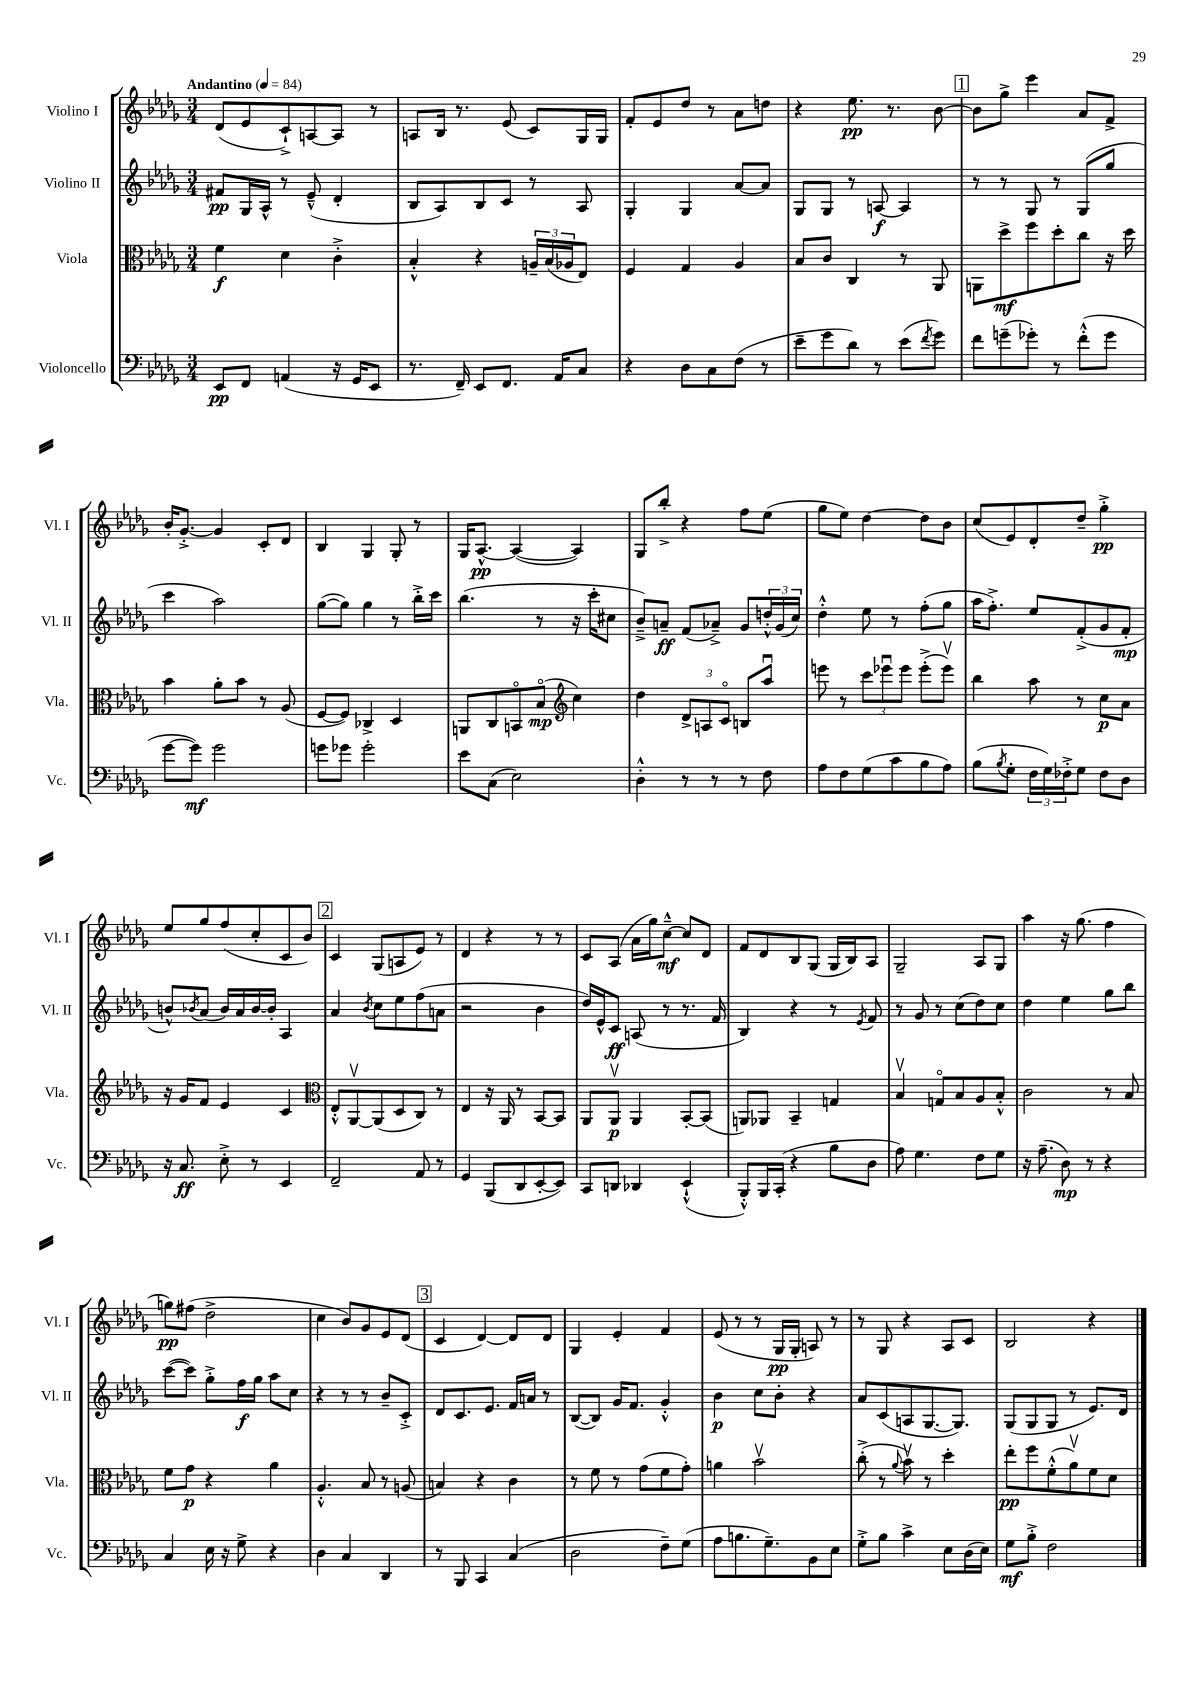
<<
\new StaffGroup <<
\new Staff = "s0" \with { instrumentName = "Violino I" shortInstrumentName = "Vl. I" } {
    \clef treble \key des \major \numericTimeSignature \time 3/4 \tempo "Andantino" 4 = 84
    des'8( ees'8 c'8-!->) a8~ a8 r8 |
    a8 bes16 r8. ees'8( c'8) ges16 ges16 |
    f'8-. ees'8 des''8 r8 aes'8 d''8 |
    r4 ees''8.\pp r8. bes'8~ |
    \mark \markup { \box "1" } bes'8 ges''8-> ees'''4 aes'8 f'8-> |
    bes'16-. ges'8.~-.-> ges'4 c'8-. des'8 |
    bes4 ges4 ges8-. r8 |
    ges16 aes8.~-^\pp aes4~( aes4) |
    ges8 bes''8-.-> r4 f''8 ees''8( |
    ges''8 ees''8) des''4~ des''8 bes'8 |
    c''8( ees'8) des'8-. des''8-- ges''4-.->\pp |
    ees''8 ges''8 f''8( c''8-. c'8 bes'8) |
    \mark \markup { \box "2" } c'4 ges8( a8 ees'8) r8 |
    des'4 r4 r8 r8 |
    c'8 aes8( aes'16 ges''16) c''8~---^\mf c''8 des'8 |
    f'8 des'8 bes8 ges8( ges16 bes16) aes8 |
    ges2-- aes8 ges8 |
    aes''4 r16 ges''8.( f''4 |
    g''8\pp) fis''8( des''2-> |
    c''4 bes'8) ges'8 ees'8 des'8( |
    \mark \markup { \box "3" } c'4 des'4~) des'8 des'8 |
    ges4 ees'4-. f'4 |
    ees'8( r8 r8 ges16\pp ges16-. a8) r8 |
    r8 ges8 r4 aes8 c'8 |
    bes2 r4 \bar "|." |
}
\new Staff = "s1" \with { instrumentName = "Violino II" shortInstrumentName = "Vl. II" } {
    \clef treble \key des \major \numericTimeSignature \time 3/4
    fis'8\pp ges16 aes16-^ r8 ees'8---^( des'4-. |
    bes8 aes8) bes8 c'8 r8 aes8 |
    ges4-. ges4 aes'8~ aes'8 |
    ges8 ges8 r8 a8~\f a4 |
    \mark \markup { \box "1" } r8 r8 ges8 r8 ges8( ges''8 |
    c'''4 aes''2) |
    ges''8~( ges''8) ges''4 r8 bes''16-.-> c'''16 |
    bes''4.( r8 r16 c'''16-. cis''8 |
    bes'8--->) a'8--\ff f'8( aes'8--->) ges'8 \tuplet 3/2 { d''16-.-^ ges'16( c''16) } |
    des''4-.-^ ees''8 r8 f''8-.( ges''8 |
    aes''16 f''8.-.->) ees''8 f'8-.->( ges'8 f'8-.\mp |
    b'8-^) \acciaccatura { bes'8 } aes'8( bes'16) aes'16 bes'16~ bes'16-. aes4 |
    \mark \markup { \box "2" } aes'4 \acciaccatura { bes'8 } c''8 ees''8 f''8( a'8 |
    r2 bes'4 |
    des''16) ees'16-^ c'8\ff a8( r8 r8. f'16 |
    bes4) r4 r8 \acciaccatura { ees'8 } f'8 |
    r8 ges'8 r8 c''8( des''8) c''8 |
    des''4 ees''4 ges''8 bes''8 |
    c'''8~( c'''8) ges''8-.-> f''16\f ges''16 aes''8 c''8 |
    r4 r8 r8 bes'8-- c'8-.-> |
    \mark \markup { \box "3" } des'8 c'8. ees'8. f'16 a'16 r8 |
    bes8~( bes8) ges'16 f'8. ges'4-.-^ |
    bes'4\p c''8 bes'8-. r4 |
    aes'8 c'8( a8 ges8.~ ges8.) |
    ges8( ges8 ges8 r8 ees'8.) des'16 \bar "|." |
}
\new Staff = "s2" \with { instrumentName = "Viola" shortInstrumentName = "Vla." } {
    \clef alto \key des \major \numericTimeSignature \time 3/4
    f'4\f des'4 c'4-.-> |
    bes4-.-^ r4 \tuplet 3/2 { a16-- bes16( aes16 } ees8) |
    f4 ges4 aes4 |
    bes8 c'8 c4 r8 aes,8 |
    \mark \markup { \box "1" } a,8 des''8->\mf f''8 des''8-. c''8 r16 des''16 |
    bes'4 aes'8-. bes'8 r8 aes8( |
    f8~ f8) ces4-> des4 |
    a,8 c8 b,8\flageolet bes8\flageolet\mp( \clef treble c''4) |
    des''4 \tuplet 3/2 { des'8-> a8 c'8\flageolet } b8 aes''8\downbow |
    e'''8 r8 \tuplet 3/2 { c'''8 ees'''8\downbow ees'''8 } ees'''8-.->( ees'''8\upbow) |
    bes''4 aes''8 r8 c''8\p aes'8 |
    r16 ges'16 f'8 ees'4 c'4 |
    \mark \markup { \box "2" } \clef alto ees8-.-^ aes,8~\upbow aes,8( des8 c8) r8 |
    ees4 r16 aes,16 r8 bes,8~ bes,8 |
    aes,8 aes,8\upbow\p aes,4 bes,8~-. bes,8( |
    a,8) aes,8 bes,4-- g4 |
    bes4\upbow g8\flageolet bes8 aes8 bes8-.-^ |
    c'2 r8 bes8 |
    f'8 ges'8\p r4 aes'4 |
    aes4.-.-^ bes8 r8 a8( |
    \mark \markup { \box "3" } b4) r4 c'4 |
    r8 f'8 r8 ges'8( f'8 ges'8-.) |
    a'4 bes'2\upbow |
    c''8-.->( r8 \appoggiatura { aes'8 } bes'8\upbow) r8 des''4-. |
    ees''8-.\pp f''8 f'8-.-^( aes'8\upbow) f'8 des'8 \bar "|." |
}
\new Staff = "s3" \with { instrumentName = "Violoncello" shortInstrumentName = "Vc." } {
    \clef bass \key des \major \numericTimeSignature \time 3/4
    ees,8\pp f,8 a,4( r16 ges,16 ees,8 |
    r8. f,16--) ees,8 f,8. aes,16 c8 |
    r4 des8 c8 f8( r8 |
    ees'8-- ges'8 des'8) r8 ees'8( \acciaccatura { f'8 } ges'8) |
    \mark \markup { \box "1" } f'8 g'8--( ges'8-.) r8 f'8-.-^( ges'8 |
    ges'8~ ges'8\mf) ges'2 |
    g'8 ges'8 ges'2-. |
    ees'8 c8( ees2) |
    des4-.-^ r8 r8 r8 f8 |
    aes8 f8 ges8( c'8 bes8 aes8) |
    bes8( \acciaccatura { bes8 } ges8-. \tuplet 3/2 { f16 ges16) fes16-.-> } ges8 fes8 des8 |
    r16 c8.\ff ees8-.-> r8 ees,4 |
    \mark \markup { \box "2" } f,2-- aes,8 r8 |
    ges,4 bes,,8( des,8 ees,8~-. ees,8) |
    c,8 d,8 des,4 ees,4-!-^( |
    bes,,8-.-^) bes,,16 c,16-.( r4 bes8 des8 |
    aes8) ges4. f8 ges8 |
    r16 aes8.--( des8\mp) r8 r4 |
    c4 ees16 r16 ges8-> r4 |
    des4 c4 des,4 |
    \mark \markup { \box "3" } r8 bes,,8 c,4 c4( |
    des2 f8--) ges8( |
    aes8 b8. ges8.--) bes,8 ees8 |
    ges8-.-> bes8 c'4-> ees8 des16( ees16) |
    ges8\mf bes8-.-> f2 \bar "|." |
}
>>
>>
\layout { \context { \Score \remove "Bar_number_engraver" } }
